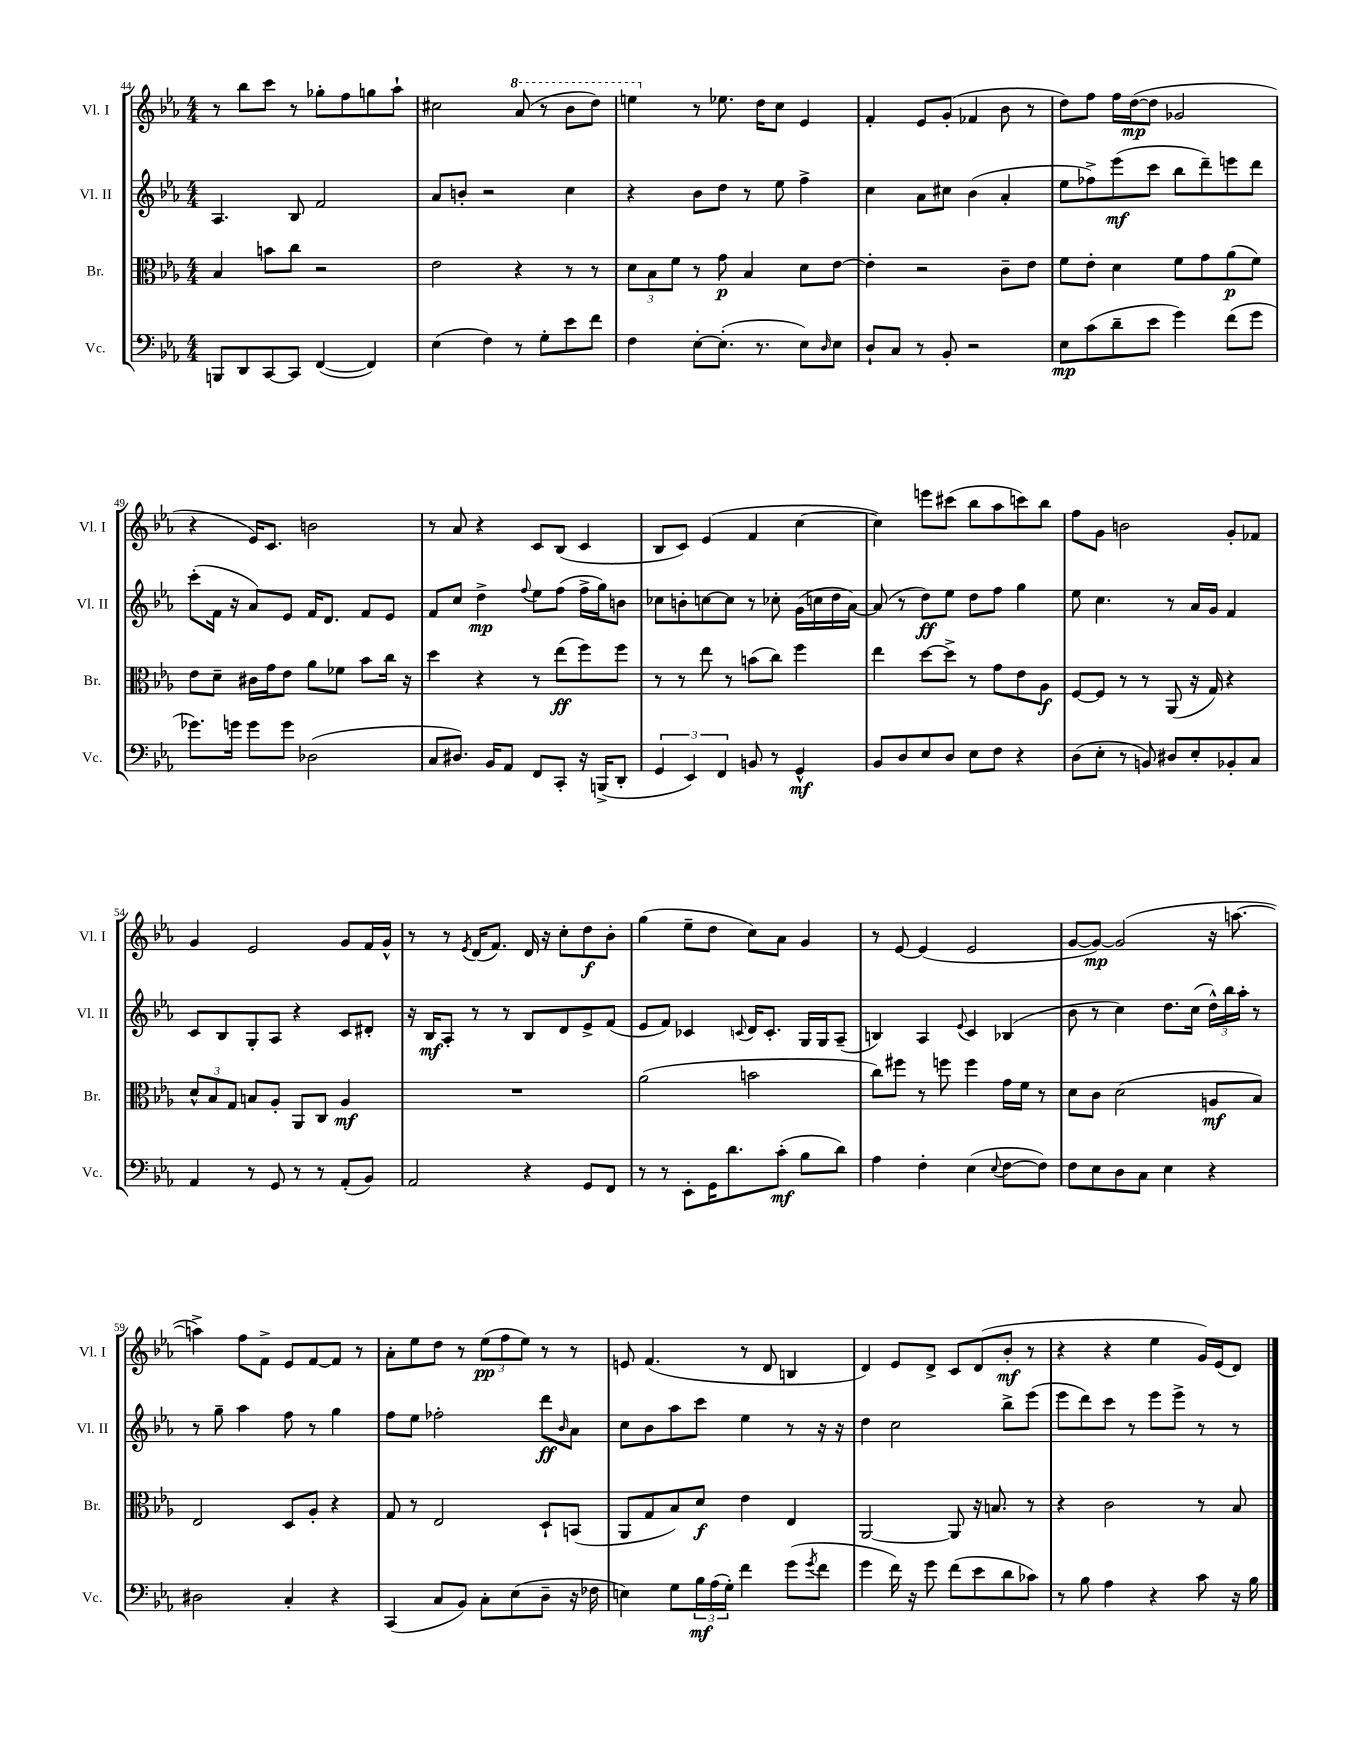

**kern	**dynam	**kern	**dynam	**kern	**dynam	**kern	**dynam
*part4	*part4	*part3	*part3	*part2	*part2	*part1	*part1
*staff4	*staff4	*staff3	*staff3	*staff2	*staff2	*staff1	*staff1
*I"Vc.	*	*I"Br.	*	*I"Vl. II	*	*I"Vl. I	*
*I'Vc.	*	*I'Br.	*	*I'Vl. II	*	*I'Vl. I	*
*clefF4	*	*clefC3	*	*clefG2	*	*clefG2	*
*k[b-e-a-]	*	*k[b-e-a-]	*	*k[b-e-a-]	*	*k[b-e-a-]	*
*M4/4	*	*M4/4	*	*M4/4	*	*M4/4	*
=44	=44	=44	=44	=44	=44	=44	=44
8BBBn/L	.	4B-/	.	4.A-/	.	8r	.
8DD/	.	.	.	.	.	8bb-\L	.
[8CC/	.	8bn\L	.	.	.	8ccc\J	.
8CC/J]	.	8cc\J	.	8B-/	.	8r	.
([4FF/	.	2r	.	2f/	.	8gg-X'\L	.
.	.	.	.	.	.	8ff\	.
4FF/])	.	.	.	.	.	8ggn\	.
.	.	.	.	.	.	8aa-`\J	.
=45	=45	=45	=45	=45	=45	=45	=45
(4E-\	.	2e-\	.	8a-/L	.	2cc#X\	.
.	.	.	.	8bn'/J	.	.	.
4F\)	.	.	.	2r	.	.	.
*	*	*	*	*	*	*8va	*
8r	.	4r	.	.	.	(8aa-/	.
8G'\L	.	.	.	.	.	8r	.
8e-\	.	8r	.	4cc\	.	8bb-\L	.
8f\J	.	8r	.	.	.	8ddd\J)	.
=46	=46	=46	=46	=46	=46	=46	=46
4F\	.	12d\L	.	4r	.	4eeen\	.
.	.	12B-\	.	.	.	.	.
.	.	12f\J	.	.	.	.	.
*	*	*	*	*	*	*X8va	*
[8E-'\L	.	8r	.	8b-\L	.	8r	.
(8.E-'\J]	.	8g\	p	8dd\J	.	8.ee-X\	.
.	.	4B-/	.	8r	.	.	.
8.r	.	.	.	.	.	16dd\KL	.
.	.	.	.	8ee-\	.	8cc\J	.
8E-\L)	.	8d\L	.	4ff^\	.	4e-/	.
16qqD/	.	.	.	.	.	.	.
8E-\J	.	[8e-\J	.	.	.	.	.
=47	=47	=47	=47	=47	=47	=47	=47
8D`/L	.	4e-'\]	.	4cc\	.	4f'/	.
8C/J	.	.	.	.	.	.	.
8r	.	2r	.	8a-\L	.	8e-/L	.
8BB-'/	.	.	.	8cc#X\J	.	(8g'/J	.
2r	.	.	.	(4b-\	.	4f-X/	.
.	.	8c~\L	.	4a-'/	.	8b-\	.
.	.	8e-\J	.	.	.	8r	.
=48	=48	=48	=48	=48	=48	=48	=48
8E-\L	mp	8f\L	.	8ee-\L	.	8dd\L)	.
(8c\	.	8e-'\J	.	8ff-X^\)	.	8ff\J	.
8d~\	.	4d\	.	(8eee-\	mf	16ff\LL	.
.	.	.	.	.	.	([16dd\J	mp
8e-\J	.	.	.	8ccc\J	.	8dd\J]	.
4g\)	.	8f\L	.	8bb-\L	.	2g-X/	.
.	.	8g\	.	8ddd~\)	.	.	.
(8f\L	.	(8a-\	p	8eeen\	.	.	.
8g\J	.	8f\J)	.	8ddd\J	.	.	.
!!LO:LB:g=z
=49	=49	=49	=49	=49	=49	=49	=49
8.g-X\L)	.	8e-\L	.	(8ccc'\L	.	4r	.
.	.	8d~\J	.	16f\Jk	.	.	.
16gn\Jk	.	.	.	16r	.	.	.
8g\L	.	16c#X\LL	.	8a-/L)	.	16e-/KL)	.
.	.	16g\J	.	.	.	8.c/J	.
8g\J	.	8e-\J	.	8e-/J	.	.	.
(2D-X\	.	8a-\L	.	16f/KL	.	2bn\	.
.	.	.	.	8.d/J	.	.	.
.	.	8f-X\J	.	.	.	.	.
.	.	8b-\L	.	8f/L	.	.	.
.	.	16cc\Jk	.	8e-/J	.	.	.
.	.	16r	.	.	.	.	.
=50	=50	=50	=50	=50	=50	=50	=50
8C/L	.	4dd\	.	8f/L	.	8r	.
8.D#X/J)	.	.	.	8cc/J	.	8a-/	.
.	.	4r	.	4dd^\	mp	4r	.
16BB-/KL	.	.	.	.	.	.	.
8AA-/J	.	.	.	.	.	.	.
.	.	.	.	8qqff/	.	.	.
8FF/L	.	8r	.	8ee-\L	.	8c/L	.
8CC'/J	.	(8ee-\L	ff	(8ff\J	.	(8B-/J	.
16r	.	8ff\)	.	16ff^\LL	.	4c/	.
(16BBBn^/KL	.	.	.	16gg\J)	.	.	.
8DD'/J	.	8ff\J	.	8bn\J	.	.	.
=51	=51	=51	=51	=51	=51	=51	=51
6GG/	.	8r	.	8cc-X\L	.	8B-/L	.
.	.	8r	.	8bn'\	.	8c/J)	.
6EE-/)	.	.	.	.	.	.	.
.	.	8ee-\	.	[8ccn\	.	(4e-/	.
6FF/	.	.	.	.	.	.	.
.	.	8r	.	8cc\J]	.	.	.
8BBn/	.	(8bn\L	.	8r	.	4f/	.
8r	.	8cc\J)	.	8cc-X'\	.	.	.
4GG^^/	mf	4ff\	.	(16g\LL	.	[4cc\	.
.	.	.	.	16ccn\	.	.	.
.	.	.	.	16dd\	.	.	.
.	.	.	.	[16a-\JJ)	.	.	.
=52	=52	=52	=52	=52	=52	=52	=52
8BB-/L	.	4ee-\	.	(8a-/]	.	4cc\])	.
8D/	.	.	.	8r	.	.	.
8E-/	.	[8dd\L	.	8dd\L)	ff	8eeen\L	.
8D/J	.	8dd^\J]	.	8ee-\J	.	(8ccc#X\J	.
8E-\L	.	8r	.	8dd\L	.	8bb-\L	.
8F\J	.	8g\L	.	8ff\J	.	8aa-\	.
4r	.	8e-\	.	4gg\	.	8cccn\)	.
.	.	8A-\J	f	.	.	8bb-\J	.
=53	=53	=53	=53	=53	=53	=53	=53
(8D\L	.	[8F/L	.	8ee-\	.	8ff\L	.
8E-'\J	.	8F/J]	.	4.cc\	.	8g\J	.
8r	.	8r	.	.	.	2bn\	.
8BBn/)	.	8r	.	.	.	.	.
8D#X/L	.	(8AA-/	.	8r	.	.	.
8E-'/	.	16r	.	16a-/LL	.	.	.
.	.	16G/)	.	16g/JJ	.	.	.
8BB-X'/	.	4r	.	4f/	.	8g'/L	.
8C/J	.	.	.	.	.	8f-X/J	.
!!LO:LB:g=z
=54	=54	=54	=54	=54	=54	=54	=54
4AA-/	.	12d^^/L	.	8c/L	.	4g/	.
.	.	12B-/	.	.	.	.	.
.	.	.	.	8B-/	.	.	.
.	.	12G/J	.	.	.	.	.
8r	.	8Bn/L	.	8G'/	.	2e-/	.
8GG/	.	8A-'/J	.	8A-/J	.	.	.
8r	.	8AA-/L	.	4r	.	.	.
8r	.	8C/J	.	.	.	.	.
(8AA-'/L	.	4A-/	mf	8c/L	.	8g/L	.
8BB-/J)	.	.	.	8d#X'/J	.	16f/L	.
.	.	.	.	.	.	16g^^/JJ	.
=55	=55	=55	=55	=55	=55	=55	=55
2AA-/	.	1r	.	16r	.	8r	.
.	.	.	.	16B-/KL	mf	.	.
.	.	.	.	8A-'/J	.	8r	.
.	.	.	.	.	.	8qe-/	.
.	.	.	.	8r	.	(16d/KL	.
.	.	.	.	.	.	8.f/J)	.
.	.	.	.	8r	.	.	.
4r	.	.	.	8B-/L	.	16d/	.
.	.	.	.	.	.	16r	.
.	.	.	.	8d/	.	8cc'\L	.
8GG/L	.	.	.	8e-^/	.	8dd\	f
8FF/J	.	.	.	(8f/J	.	8b-'\J	.
=56	=56	=56	=56	=56	=56	=56	=56
8r	.	(2a-\	.	8e-/L	.	(4gg\	.
8r	.	.	.	8f/J)	.	.	.
8EE-'\L	.	.	.	4c-X/	.	8ee-~\L	.
16GG\K	.	.	.	.	.	8dd\J	.
8.d\	.	.	.	.	.	.	.
.	.	.	.	8qqcn/	.	.	.
.	.	2bn\	.	16d/KL	.	8cc\L)	.
.	.	.	.	8.c'/J	.	.	.
(8c'\J	mf	.	.	.	.	8a-\J	.
8B-\L	.	.	.	16G/LL	.	4g/	.
.	.	.	.	16G/J	.	.	.
8d\J)	.	.	.	(8A-~/J	.	.	.
=57	=57	=57	=57	=57	=57	=57	=57
4A-\	.	8cc\L)	.	4Bn/)	.	8r	.
.	.	8ff#X\J	.	.	.	[8e-/	.
4F'\	.	8r	.	4A-/	.	(4e-/]	.
.	.	8ffn\	.	.	.	.	.
.	.	.	.	8qqe-/	.	.	.
(4E-\	.	4ff\	.	4c/	.	2e-/	.
8qqE-/	.	.	.	.	.	.	.
[8F\L	.	16g\LL	.	(4B-X/	.	.	.
.	.	16f\JJ	.	.	.	.	.
8F\J])	.	8r	.	.	.	.	.
=58	=58	=58	=58	=58	=58	=58	=58
8F\L	.	8d\L	.	8b-\	.	[8g/L	.
8E-\	.	8c\J	.	8r	.	8g/J_)	mp
8D\	.	(2d\	.	4cc\)	.	(2g/]	.
8C\J	.	.	.	.	.	.	.
4E-\	.	.	.	8.dd\L	.	.	.
.	.	.	.	(16cc\Jk	.	.	.
4r	.	8An/L	mf	24dd^^\LL)	.	16r	.
.	.	.	.	24bb-\	.	.	.
.	.	.	.	.	.	[8.aan\	.
.	.	.	.	24aa-'\JJ	.	.	.
.	.	8B-/J)	.	8r	.	.	.
!!LO:LB:g=z
=59	=59	=59	=59	=59	=59	=59	=59
2D#X\	.	2E-/	.	8r	.	4aan^\])	.
.	.	.	.	8gg~\	.	.	.
.	.	.	.	4aa-\	.	8ff\L	.
.	.	.	.	.	.	8f^\J	.
4C'/	.	8D/L	.	8ff\	.	8e-/L	.
.	.	8A-'/J	.	8r	.	[8f/	.
4r	.	4r	.	4gg\	.	8f/J]	.
.	.	.	.	.	.	8r	.
=60	=60	=60	=60	=60	=60	=60	=60
(4CC/	.	8G/	.	8ff\L	.	8a-'\L	.
.	.	8r	.	8ee-\J	.	8ee-\	.
8C/L	.	2E-/	.	2ff-X'\	.	8dd\J	.
8BB-/J)	.	.	.	.	.	8r	.
8C'\L	.	.	.	.	.	(12ee-\L	pp
.	.	.	.	.	.	12ff\	.
(8E-\	.	.	.	.	.	.	.
.	.	.	.	.	.	12ee-\J)	.
8D~\J	.	8D`/L	.	8ddd\L	ff	8r	.
.	.	.	.	16qqb-/	.	.	.
16r	.	(8BBn/J	.	8a-\J	.	8r	.
16F-X\	.	.	.	.	.	.	.
=61	=61	=61	=61	=61	=61	=61	=61
4En\)	.	8AA-/L	.	8cc\L	.	8en/	.
.	.	8G/	.	8b-\	.	(4.f/	.
8G\L	.	8B-/)	.	8aa-\	.	.	.
24B-\L	mf	8d/J	f	8ccc\J	.	.	.
(24A-\	.	.	.	.	.	.	.
24G'\JJ)	.	.	.	.	.	.	.
4f\	.	4e-\	.	4ee-\	.	8r	.
.	.	.	.	.	.	8d/	.
(8g\L	.	4E-/	.	8r	.	4Bn/	.
8qg/	.	.	.	.	.	.	.
8f\J	.	.	.	16r	.	.	.
.	.	.	.	16r	.	.	.
=62	=62	=62	=62	=62	=62	=62	=62
4g\	.	[2AA-/	.	4dd\	.	4d/)	.
16f\)	.	.	.	2cc\	.	8e-/L	.
16r	.	.	.	.	.	.	.
8g\	.	.	.	.	.	8d^/J	.
(8f\L	.	8AA-/]	.	.	.	8c/L	.
8e-\	.	16r	.	.	.	(8d/	.
.	.	8.Bn/	.	.	.	.	.
8d\	.	.	.	8bb-^\L	.	8b-'/J	mf
8c-X\J)	.	8r	.	(8eee-\J	.	8r	.
=63	=63	=63	=63	=63	=63	=63	=63
8r	.	4r	.	8eee-\L	.	4r	.
8B-\	.	.	.	8ddd\)	.	.	.
4A-\	.	2c\	.	8ccc\J	.	4r	.
.	.	.	.	8r	.	.	.
4r	.	.	.	8eee-\L	.	4ee-\	.
.	.	.	.	8eee-^\J	.	.	.
8c\	.	8r	.	8r	.	16g/LL)	.
.	.	.	.	.	.	(16e-/J	.
16r	.	8B-/	.	8r	.	8d/J)	.
16B-\	.	.	.	.	.	.	.
==	==	==	==	==	==	==	==
*-	*-	*-	*-	*-	*-	*-	*-
